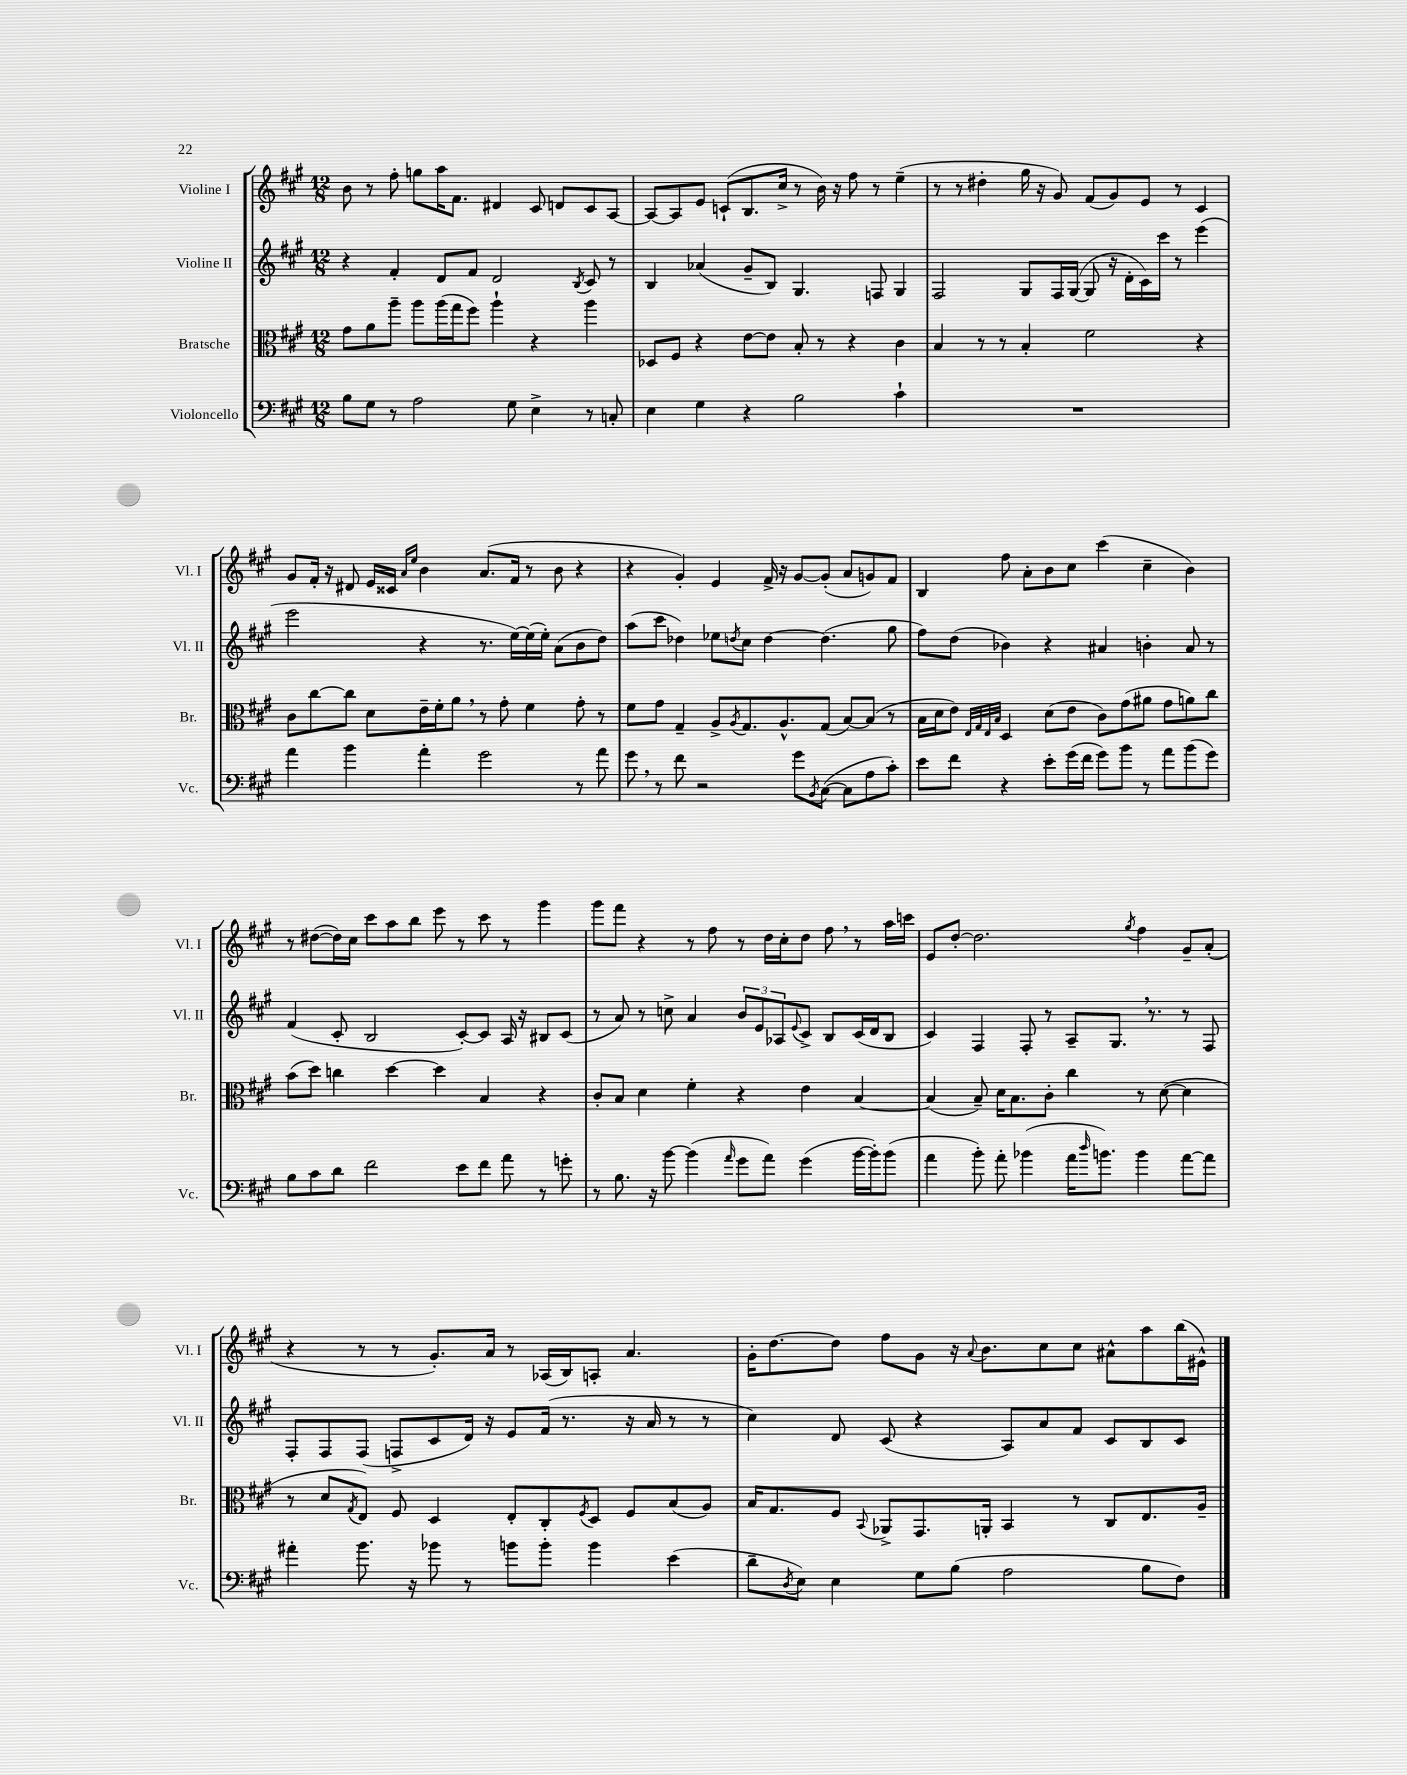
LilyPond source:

<<
\new StaffGroup <<
\new Staff = "s0" \with { instrumentName = "Violine I" shortInstrumentName = "Vl. I" } {
    \clef treble \key a \major \numericTimeSignature \time 12/8
    b'8 r8 fis''8-. g''8 a''16 fis'8. dis'4 cis'8 d'8 cis'8 a8~ |
    a8~ a8 e'8 c'8-!( b8. cis''16-> r8 b'16) r16 fis''8 r8 e''4--( |
    r8 r8 dis''4-. gis''16 r16 gis'8) fis'8( gis'8) e'8 r8 cis'4 |
    gis'8 fis'16-. r16 dis'8 e'16 cisis'16 \grace { a'16 e''16 } b'4 a'8.( fis'16 r8 b'8 r4 |
    r4 gis'4-.) e'4 fis'16-> r16 gis'8~ gis'8-.( a'8 g'8) fis'8 |
    b4 fis''8 a'8-. b'8 cis''8 cis'''4( cis''4-- b'4) |
    r8 dis''8~( dis''16) cis''16 cis'''8 a''8 b''8 e'''8 r8 cis'''8 r8 gis'''4 |
    gis'''8 fis'''8 r4 r8 fis''8 r8 d''16 cis''16-. d''8 fis''8 \breathe r8 a''16 c'''16 |
    e'8 d''8~-. d''2. \acciaccatura { gis''8 } fis''4 gis'8-- a'8-.( |
    r4 r8 r8 gis'8.-.) a'16 r8 aes16( b16) a8-. a'4. |
    gis'16-. d''8.~ d''8 fis''8 gis'8 r16 \appoggiatura { a'8 } b'8. cis''8 cis''8 ais'8-^ a''8 b''16( eis'16-^) \bar "|." |
}
\new Staff = "s1" \with { instrumentName = "Violine II" shortInstrumentName = "Vl. II" } {
    \clef treble \key a \major \numericTimeSignature \time 12/8
    r4 fis'4-. d'8 fis'8 d'2 \acciaccatura { b8 } cis'8 r8 |
    b4 aes'4( gis'8-- b8) gis4. f8 gis4 |
    fis2 gis8 fis16 gis16~( gis8 r16 d'16-. cis'16) cis'''16 r8 e'''4( |
    e'''2 r4 r8. e''16~) e''16( e''16-.) a'8( b'8 d''8) |
    a''8( cis'''8 des''4) ees''8 \acciaccatura { d''8 } cis''8 d''4~ d''4.( gis''8 |
    fis''8) d''8( bes'4) r4 ais'4 b'4-. ais'8 r8 |
    fis'4( cis'8-. b2 cis'8~-.) cis'8 a16 r16 bis8 cis'8( |
    r8 a'8) r8 c''8-> a'4 \tuplet 3/2 { b'8 e'8 aes8 } \appoggiatura { e'8 } cis'8-> b8 cis'16( d'16 b8 |
    cis'4) fis4 fis8-. r8 a8-- gis8. \breathe r8. r8 fis8 |
    fis8-. fis8 fis8( f8-> cis'8 d'16) r16 e'8 fis'16( r8. r16 a'16 r8 r8 |
    cis''4) d'8 cis'8( r4 a8) a'8 fis'8 cis'8 b8 cis'8 \bar "|." |
}
\new Staff = "s2" \with { instrumentName = "Bratsche" shortInstrumentName = "Br." } {
    \clef alto \key a \major \numericTimeSignature \time 12/8
    gis'8 a'8 a''8-- a''8 a''16( gis''16 fis''8) a''4-! r4 a''4 |
    des8 fis8 r4 e'8~ e'8 b8-. r8 r4 cis'4 |
    b4 r8 r8 b4-. fis'2 r4 |
    cis'8 cis''8~ cis''8 d'8 e'16-- fis'16-. a'8 \breathe r8 gis'8-. fis'4 gis'8-. r8 |
    fis'8 gis'8 gis4-- a8-> \acciaccatura { a8 } gis8. a8.-^ gis8( b8~) b8( r8 |
    b16 d'16 e'8) \grace { e32 gis32 e32 b32 } d4 d'8( e'8 cis'8) gis'8( ais'8 gis'8 a'8) cis''8 |
    b'8( d''8) c''4 d''4~ d''4 b4 r4 |
    cis'8-. b8 d'4 fis'4-. r4 e'4 b4~ |
    b4( b8--) d'16 b8. cis'8-. cis''4 r8 d'8~( d'4 |
    r8 d'8 \acciaccatura { gis8 } e8) fis8 d4 e8-. cis8-. \acciaccatura { fis8 } d8 fis8 b8( a8) |
    b16 gis8. fis8 \appoggiatura { b,8 } aes,8-> gis,8. a,16-. b,4 r8 cis8 e8. a16-- \bar "|." |
}
\new Staff = "s3" \with { instrumentName = "Violoncello" shortInstrumentName = "Vc." } {
    \clef bass \key a \major \numericTimeSignature \time 12/8
    b8 gis8 r8 a2 gis8 e4-> r8 c8-. |
    e4 gis4 r4 b2 cis'4-! |
    R1. |
    a'4 b'4 a'4-. gis'2 r8 a'8 |
    gis'8 \breathe r8 fis'8 r2 gis'8 \acciaccatura { b,8 } cis8~( cis8 a8 cis'8-.) |
    e'8 fis'8 r4 e'8-. gis'16( fis'16 gis'8) b'8 r8 a'8 b'8( gis'8) |
    b8 cis'8 d'8 fis'2 e'8 fis'8 a'8 r8 g'8-. |
    r8 b8. r16 b'8~ b'4( \grace { a'16 } gis'8 a'8) gis'4( b'16~ b'16-.) b'8( |
    a'4 b'8-.) a'8-. bes'4( a'16 \grace { d''16 } b'8.) b'4 a'8~ a'8 |
    ais'4-. b'8. r16 bes'8 r8 b'8 b'8-. b'4 e'4( |
    d'8-- \acciaccatura { d8 } e8) e4 gis8 b8( a2 b8 fis8) \bar "|." |
}
>>
>>
\layout { \context { \Score \remove "Bar_number_engraver" } }
